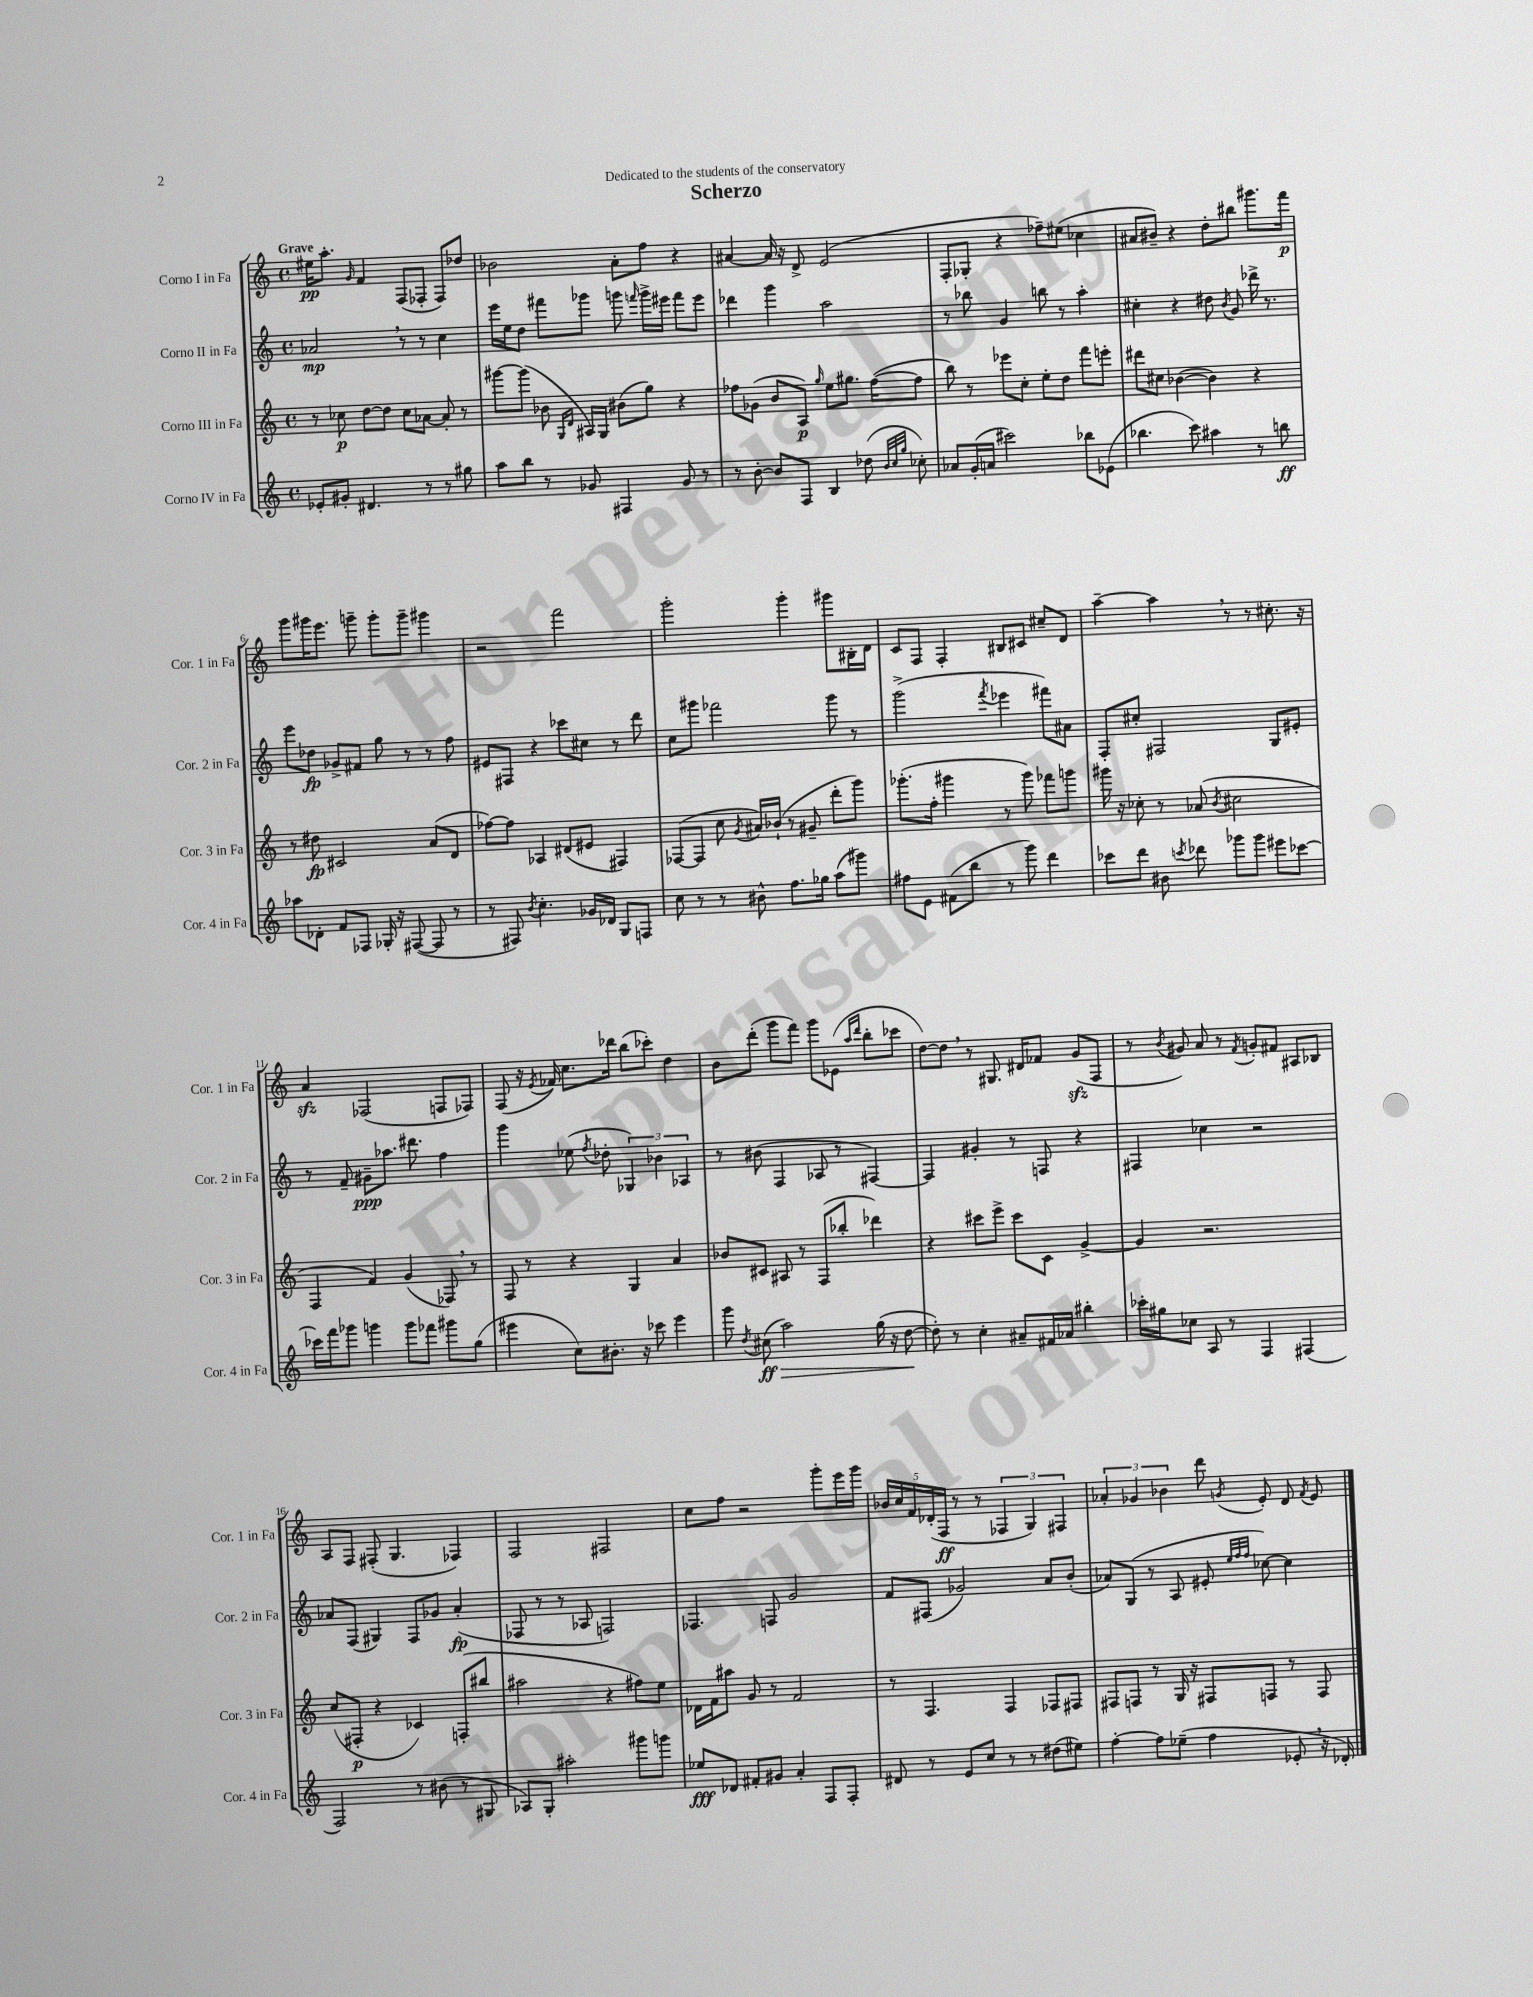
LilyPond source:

\header { title = "Scherzo" dedication = "Dedicated to the students of the conservatory" }
<<
\new StaffGroup <<
\new Staff = "s0" \with { instrumentName = "Corno I in Fa" shortInstrumentName = "Cor. 1 in Fa" } {
    \clef treble \key c \major \defaultTimeSignature \time 4/4 \tempo "Grave"
    \autoBeamOff eis''16[\pp a''8.]-. \grace { g'16 } f'4 f8[( fes8]-. fes8[) des''8] |
    bes'2 a'8[-. f''8] r4 |
    ais'4~ ais'16 r16 d'8-> e'2( |
    f8[-. ges8]-. r4 fes''8[--) eis''8]( ces''4 |
    ais'8[ bis'8]--) r4 d''8[-. bis''8] gis'''8.[ f'''16]\p |
    g'''8[ gis'''16 e'''8.] g'''8-- g'''8[-. g'''8]-- gis'''4 |
    r2 f'''2 |
    g'''2-. g'''4-. gis'''8[ bis16-. d'16] |
    c'8[ f8] f4-. bis8[ cis'8] cis''8[-- d'8] |
    a''4~-- a''4 \breathe r8 r8 cis''8.-. r16 |
    a'4\sfz fes2( f8[ fes8]) |
    f8( r16 \acciaccatura { e'8 } fes'16) c''8.[ des'''16] b''8[( ces'''8]-.) d''4 |
    b'8[ d'''8]-.( g'''8[ f'''8]) g'''8[ ees'8]( \grace { a''16[ d'''16] } b''8[-. ces'''8] |
    d''8[~) d''8] \breathe r8 gis8. dis'16[ fes'8] g'8[\sfz( f8] |
    r8 \acciaccatura { b'8 } gis'8) a'8 r8 \acciaccatura { f'8 } g'8[-. fis'8] ais8[ bes8] |
    a8[ f8] fis8-.( g4. fes4) |
    f2 fis2 |
    c''8[ f''8] r2 g'''8[-. e'''16 g'''16] |
    \tuplet 5/4 { bes'16[ c''16 f'16 des'16-.( f16]\ff } r8 r8 \tuplet 3/2 { fes4 g4) fis4 } |
    \tuplet 3/2 { aes'4-. ges'4 bes'4 } d'''8 \acciaccatura { g'8 } e'8-. d'8 \acciaccatura { f'8 } e'8 \bar "|." |
}
\new Staff = "s1" \with { instrumentName = "Corno II in Fa" shortInstrumentName = "Cor. 2 in Fa" } {
    \clef treble \key c \major \defaultTimeSignature \time 4/4
    \autoBeamOff aes'2\mp \breathe r8 r8 c''4 |
    e'''16[ e''16 d''8] fis'''8[ ges'''8] g'''8 \grace { f'''16 } g'''16[-> eis'''16] f'''8[ eis'''8] |
    des'''4 g'''4 a''2 |
    r8 bes''8 g'4 b''8 r8 a''4-. |
    cis''4-. r4 dis''8 \acciaccatura { b'8 } g'8 des'''16-> r8. |
    e'''8[ des''8]\fp ges'8[-> fis'8] g''8 r8 r8 f''8 |
    eis'8[ fis8] r4 ces'''8[ cis''8] r8 d'''8 |
    c''8[ gis'''8] fes'''2 gis'''8 r8 |
    g'''2->( \acciaccatura { f'''8 } ees'''4 fis'''8[) ais'8] |
    f8[-. cis''8]-. fis2 g8[ eis'8]-. |
    r8 f'8-- gis'8[--\ppp aes''8.] dis'''8. f''4 |
    g'''4 ees''8( \acciaccatura { f''8 } des''8-. \tuplet 3/2 { ges4) bes'4 aes4 } |
    r8 bis'8( f4 aes8 r8 fis4~) |
    fis4 gis'4-. r8 f8 r4 |
    fis4 ces''4 r2 |
    aes'8[ f8]( gis4) f8[ ges'8] aes'4-.\fp( |
    fes8 r8 r8 aes8 f2) |
    fes4. f8 g'2 |
    f'8[ fis8]( ges'2) a'8[ b'8]-.( |
    aes'8[) g8]( r8 a8 eis'8-. \grace { e''32[ f''32 f''32] } ces''8~) ces''4 \bar "|." |
}
\new Staff = "s2" \with { instrumentName = "Corno III in Fa" shortInstrumentName = "Cor. 3 in Fa" } {
    \clef treble \key c \major \defaultTimeSignature \time 4/4
    \autoBeamOff r8 ces''8\p d''8[~ d''8] ces''8[ aes'8]~ aes'8-. r8 |
    gis'''8[~ gis'''8]( bes'8 \grace { g16[ d'16] } ais16[) g16] bis'8[( g''8]) r4 |
    fes''8[ ges'8]( b'8[ a8]\p) \grace { g''16 } e''8[ gis''8.] fes''16[~( fes''8] |
    b''8) r8 ees'''8[ c''8]-. e''8[-. d''8] f'''8[ e'''8]-. |
    dis'''8[ cis''8] bes'4~( bes'4) r4 |
    r8 dis''8\fp cis'2 a'8[( d'8] |
    fes''8[~) fes''8] aes4 dis'8[( eis'8] fis4) |
    fes8[~( fes8] c''8 \acciaccatura { g'8 } ais'16[) bes'16]-!( r8 gis'8-- d'''8[-. g'''8]) |
    ges'''8.[-.( f''16]-. gis'''4 r8 gis'''8) fes'''8[ g'''8] |
    gis'''16 r16 ces''8-. r8 aes'8( \acciaccatura { b'8 } cis''2 |
    f4 f'4) g'4( fes8) \breathe r8 |
    f8 r8 r4 g4 a'4 |
    bes'8[ cis'8] ais8 r8 f8[( bes''8]-. des'''4) |
    r4 cis'''8[ e'''8]-> cis'''8[ c'8] g'4~-> |
    g'4 r2. |
    c''8[( fis8]-.\p r4 ces'4) f8[-.( bis''8] |
    ais''2 r4 fis''8[) e''8] |
    des'16[ f'16 ais''8] g'8 r8 f'2 |
    r8 f4. f4 fes8[ fis8] |
    fis8[ f8] r8 g16 r16 fis8[ f8] r8 f8 \bar "|." |
}
\new Staff = "s3" \with { instrumentName = "Corno IV in Fa" shortInstrumentName = "Cor. 4 in Fa" } {
    \clef treble \key c \major \defaultTimeSignature \time 4/4
    \autoBeamOff ees'8[-. gis'8]-. dis'4. r8 r8 gis''8 |
    a''8[ b''8] r8 ges'8 fis4 ges'8 r8 |
    r8 b'8~-. b'8[ f8] b4 des''8( \grace { b'32[ c''32 g''32] } ces''8-.) |
    aes'8[ g'16-.( a'16] cis'''2) bes''8[ ees'8]( |
    bes''4. c'''8) ais''4 r8 b''8\ff |
    aes''8[ des'8]-. f'8[ fes8] ges16-. r16 fis8~( fis8 r8 |
    r8 fis8) \acciaccatura { b'8 } c''4.-. ges'16[ des'16] g8[ f8] |
    c''8 r8 r8 bis'8-^ f''8.[ ges''16] a''8[( gis'''8]) |
    fis''8[ e'8] fis'8[( b''8] r8 g'''8) d'''4 |
    ces'''8[ d'''8] bis'8 \acciaccatura { c'''8 } des'''8 ges'''8[ ges'''8] eis'''8[ ces'''8]~ |
    ces'''16[ f'''16 ges'''8] g'''4 g'''8[ fes'''8] gis'''8[ g''8]( |
    eis'''4 c''8[) bis'8.]-. r16 ces'''8 eis'''4 |
    g'''8 \acciaccatura { d''8 } cis''8\ff\>( a''2) g''16( r16 d''8~\! |
    d''8-.) r8 c''4-. ais'8[-- fis'16 aes'16] bis''4-. |
    ces'''16[-. gis''16 ces''8] a8 r8 f4 fis4( |
    f2) r8 bis'8( r8 gis8 |
    aes8[) g8]-. ais''2-. gis'''8[ g'''8] |
    ees''8[\fff des'8] fis'8[-. gis'8] a'4-. f8[ f8]-. |
    dis'8 r8 e'8[ c''8] r8 r8 dis''8[( eis''8]) |
    f''4~-. f''8[ ees''8]--( f''4 ees'8-. \breathe r16 des'16-.) \bar "|." |
}
>>
>>
